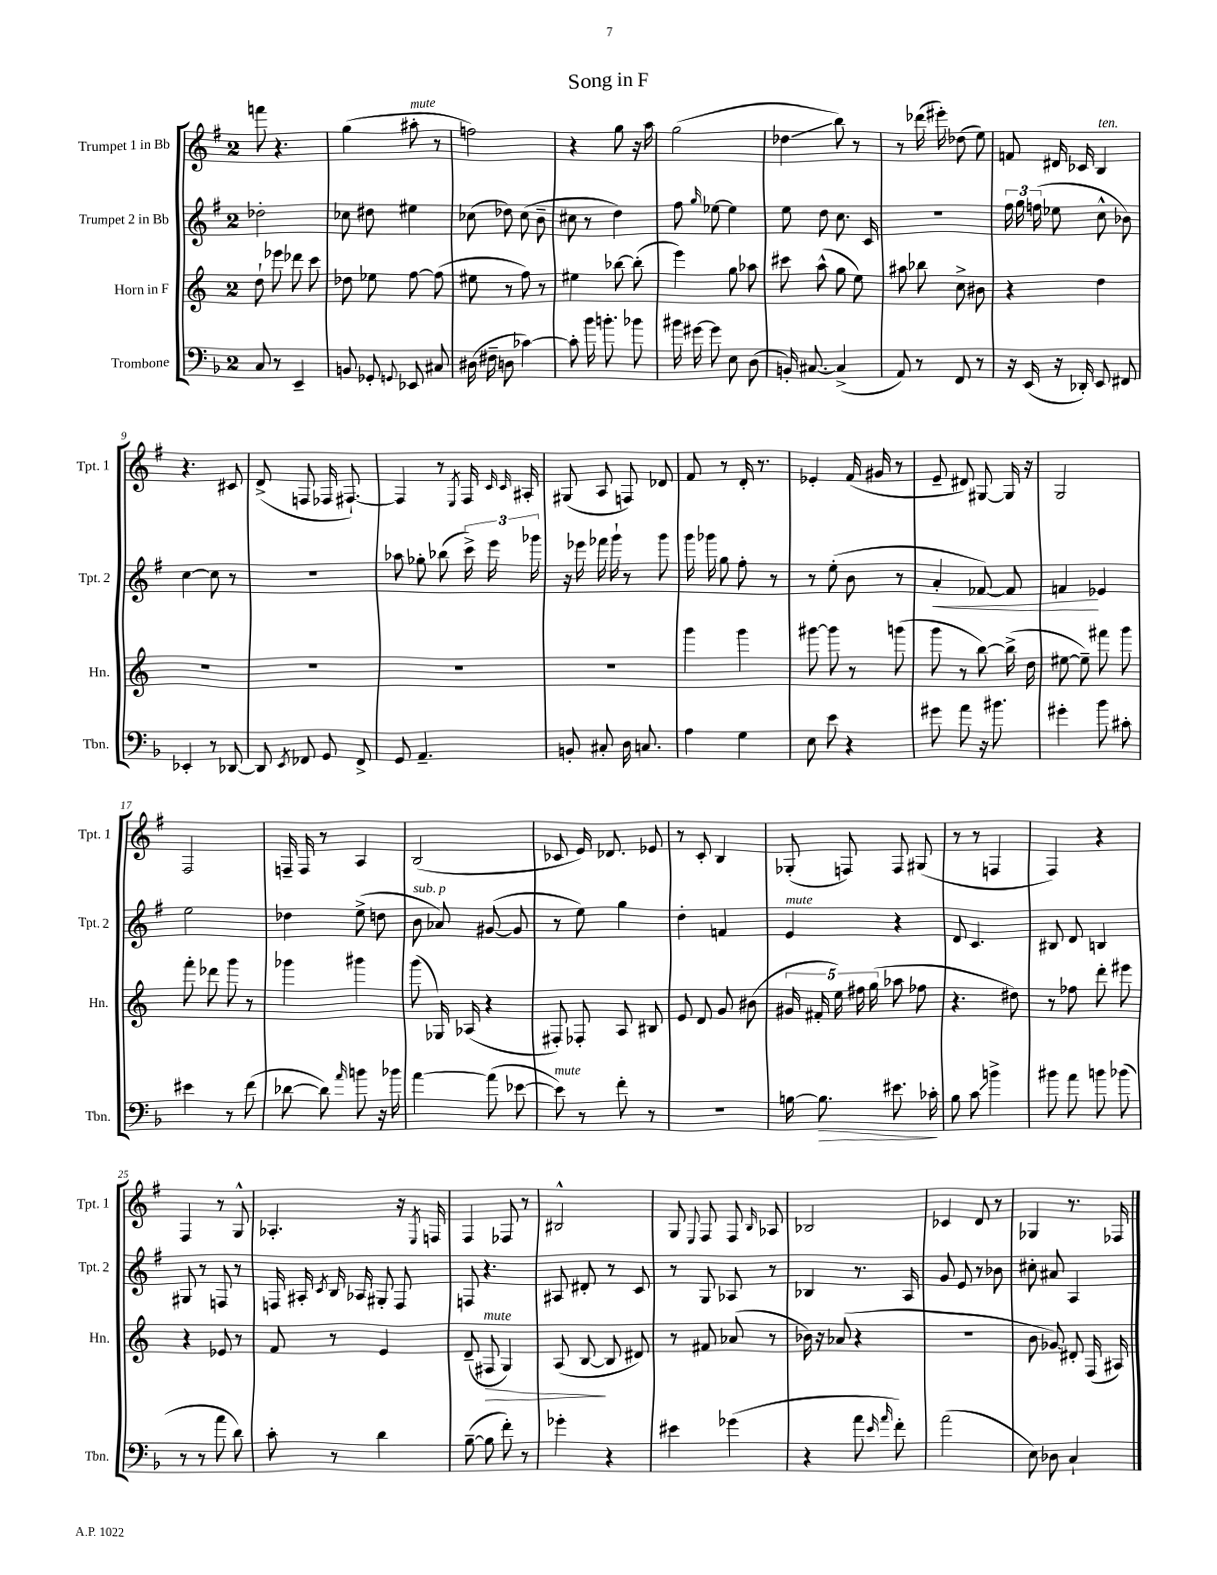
\header { title = "Song in F" }
<<
\new StaffGroup <<
\new Staff = "s0" \with { instrumentName = "Trumpet 1 in Bb" shortInstrumentName = "Tpt. 1" } {
    \clef treble \key g \major \once \override Staff.TimeSignature.style = #'single-digit \time 2/4
    \autoBeamOff f'''8 r4. |
    g''4( ais''8-.^\markup { \italic "mute" } r8 |
    f''2) |
    r4 g''8 r16 a''16 |
    g''2( |
    des''4\glissando b''8) r8 |
    r8 des'''16( eis'''16-.) des''8( e''8) |
    f'8 dis'16 ces'16 b4^\markup { \italic "ten." } |
    r4. cis'8 |
    d'8->( f8 fes16 fis8.~-!) |
    fis4 r8 \acciaccatura { e8 } fis16 \grace { c'16 c'16 } ais16-. |
    gis8( a8 f8) des'8 |
    fis'8 r8 d'16-. r8. |
    ees'4-. fis'16( gis'16 r8 |
    e'8-- dis'8) gis8~ gis16 r16 |
    g2 |
    fis2 |
    f16-- f16 r8 a4 |
    b2( |
    ces'8 e'16) des'8. ees'8 |
    r8 c'8-. b4 |
    ges8-.( f8) f8 gis8( |
    r8 r8 f4 |
    fis4) r4 |
    fis4 r8 g8-^ |
    aes4.-. r16 \acciaccatura { e8 } f16 |
    fis4 fes8 r8 |
    bis2-^ |
    g8 \appoggiatura { e8 } fis8 fis8 \grace { b16 } aes8 |
    bes2 |
    ces'4 d'8 r8 |
    ges4 r8. fes16 \bar "|." |
}
\new Staff = "s1" \with { instrumentName = "Trumpet 2 in Bb" shortInstrumentName = "Tpt. 2" } {
    \clef treble \key g \major \once \override Staff.TimeSignature.style = #'single-digit \time 2/4
    \autoBeamOff des''2-. |
    ces''8 dis''8 eis''4 |
    ces''8( des''8) ces''8( b'8-- |
    cis''8 r8 d''4) |
    fis''8 \grace { g''16 } ees''8~ ees''4 |
    e''8 d''8 c''8. c'16 |
    R2 |
    \tuplet 3/2 { fis''16 g''16 f''16( } ees''8 c''8-^ bes'8) |
    c''4~ c''8 r8 |
    r2 |
    aes''8 ges''8-. bes''8( \tuplet 3/2 { c'''16->) e'''16 ges'''16 } |
    r16 ees'''16 fes'''16 g'''16-! r8 g'''8 |
    g'''16 ges'''16 g''8 fis''8-. r8 |
    r8 e''8-.( b'8 r8 |
    a'4-.\< fes'8~) fes'8 |
    f'4\! ees'4 |
    e''2 |
    des''4 e''8->( d''8 |
    b'8^\markup { \italic "sub. p" } aes'8) gis'8~( gis'8 |
    r8 e''8) g''4 |
    d''4-. f'4 |
    e'4^\markup { \italic "mute" } r4 |
    d'8 c'4. |
    bis8 d'8 b4 |
    gis8 r8 f8 r8 |
    f16 ais16-. \acciaccatura { c'8 } b16 aes16 gis8-. f8 |
    f8 r4. |
    ais8 dis'8-. r8 c'8 |
    r8 g8 aes8 r8 |
    bes4 r8. a16 |
    g'8 e'8 r8 bes'8 |
    cis''8-. ais'8 a4 \bar "|." |
}
\new Staff = "s2" \with { instrumentName = "Horn in F" shortInstrumentName = "Hn." } {
    \clef treble \key c \major \once \override Staff.TimeSignature.style = #'single-digit \time 2/4
    \autoBeamOff d''8-! ees'''8 des'''8 c'''8 |
    des''8 ees''8 f''8~ f''8( |
    eis''8 r8 f''8) r8 |
    eis''4 bes''8~ bes''8-.( |
    e'''4) g''8 aes''8 |
    cis'''8 a''8-^( g''8 e''8) |
    ais''8 bes''8 c''8-> bis'8 |
    r4 d''4 |
    R2 |
    R2 |
    R2 |
    R2 |
    g'''4 g'''4 |
    gis'''8~ gis'''8 r8 g'''8( |
    g'''8 r8 b''8~) b''16->( d''16 |
    eis''8~ eis''8--) fis'''8 g'''8 |
    f'''8-. des'''8 g'''8 r8 |
    ges'''4 gis'''4 |
    g'''8( ges16) aes16( r4 |
    fis8-.) fes8-. a8 bis8 |
    e'8 d'8 g'8 bis'8( |
    \tuplet 5/4 { gis'16 fis'16-. e''16) fis''16 g''16( } aes''8 fes''8 |
    r4. dis''8) |
    r8 fes''8 d'''8-. eis'''8 |
    r4 ees'8 r8 |
    f'8 r8 e'4 |
    d'8--( fis8\>^\markup { \italic "mute" } g4) |
    a8( b8~\! b8 dis'8) |
    r8 fis'8 aes'8( r8 |
    bes'16) r16 aes'8( r4 |
    R2 |
    b'8 ges'8\glissando) dis'8-. f16( ais16) \bar "|." |
}
\new Staff = "s3" \with { instrumentName = "Trombone" shortInstrumentName = "Tbn." } {
    \clef bass \key f \major \once \override Staff.TimeSignature.style = #'single-digit \time 2/4
    \autoBeamOff c8 r8 e,4-- |
    b,8 ges,8-. \appoggiatura { g,8 } ees,8 cis8 |
    dis16( fis16-- d8 ces'4~) |
    ces'8-. bes'16 b'8.-. bes'8 |
    bis'16 gis'16~ gis'8 e8 d8( |
    b,16-.) cis8.~ cis4->( |
    a,8) r8 f,8 r8 |
    r16 e,16( r16 des,16-.) e,8 fis,8 |
    ees,4-. r8 des,8~ |
    des,8 \acciaccatura { e,8 } fes,8 g,8 fes,8-> |
    g,8 a,4.-- |
    b,8-. cis8-. d16 c8. |
    a4 g4 |
    e8 e'8 r4 |
    gis'8 a'8 r16 bis'8. |
    gis'4-. bes'8 cis'8-. |
    eis'4 r8 f'8( |
    des'8~ des'8) \grace { a'16 } b'8 r16 bes'16 |
    a'4~ a'8( ees'8~ |
    ees'8^\markup { \italic "mute" }) r8 f'8-. r8 |
    R2 |
    b16~ b8.\> eis'8. ces'16-.\! |
    bes8 c'8\glissando b'4-> |
    bis'8 a'8 b'8 bes'8( |
    r8 r8 a'8 d'8) |
    c'8-. r8 d'4 |
    bes8~--( bes8 f'8-.) r8 |
    ges'4-. r4 |
    eis'4 ges'4( |
    r4 a'8 \grace { e'16 a'16 } f'8-.) |
    a'2( |
    e8) des8 c4-! \bar "|." |
}
>>
>>
